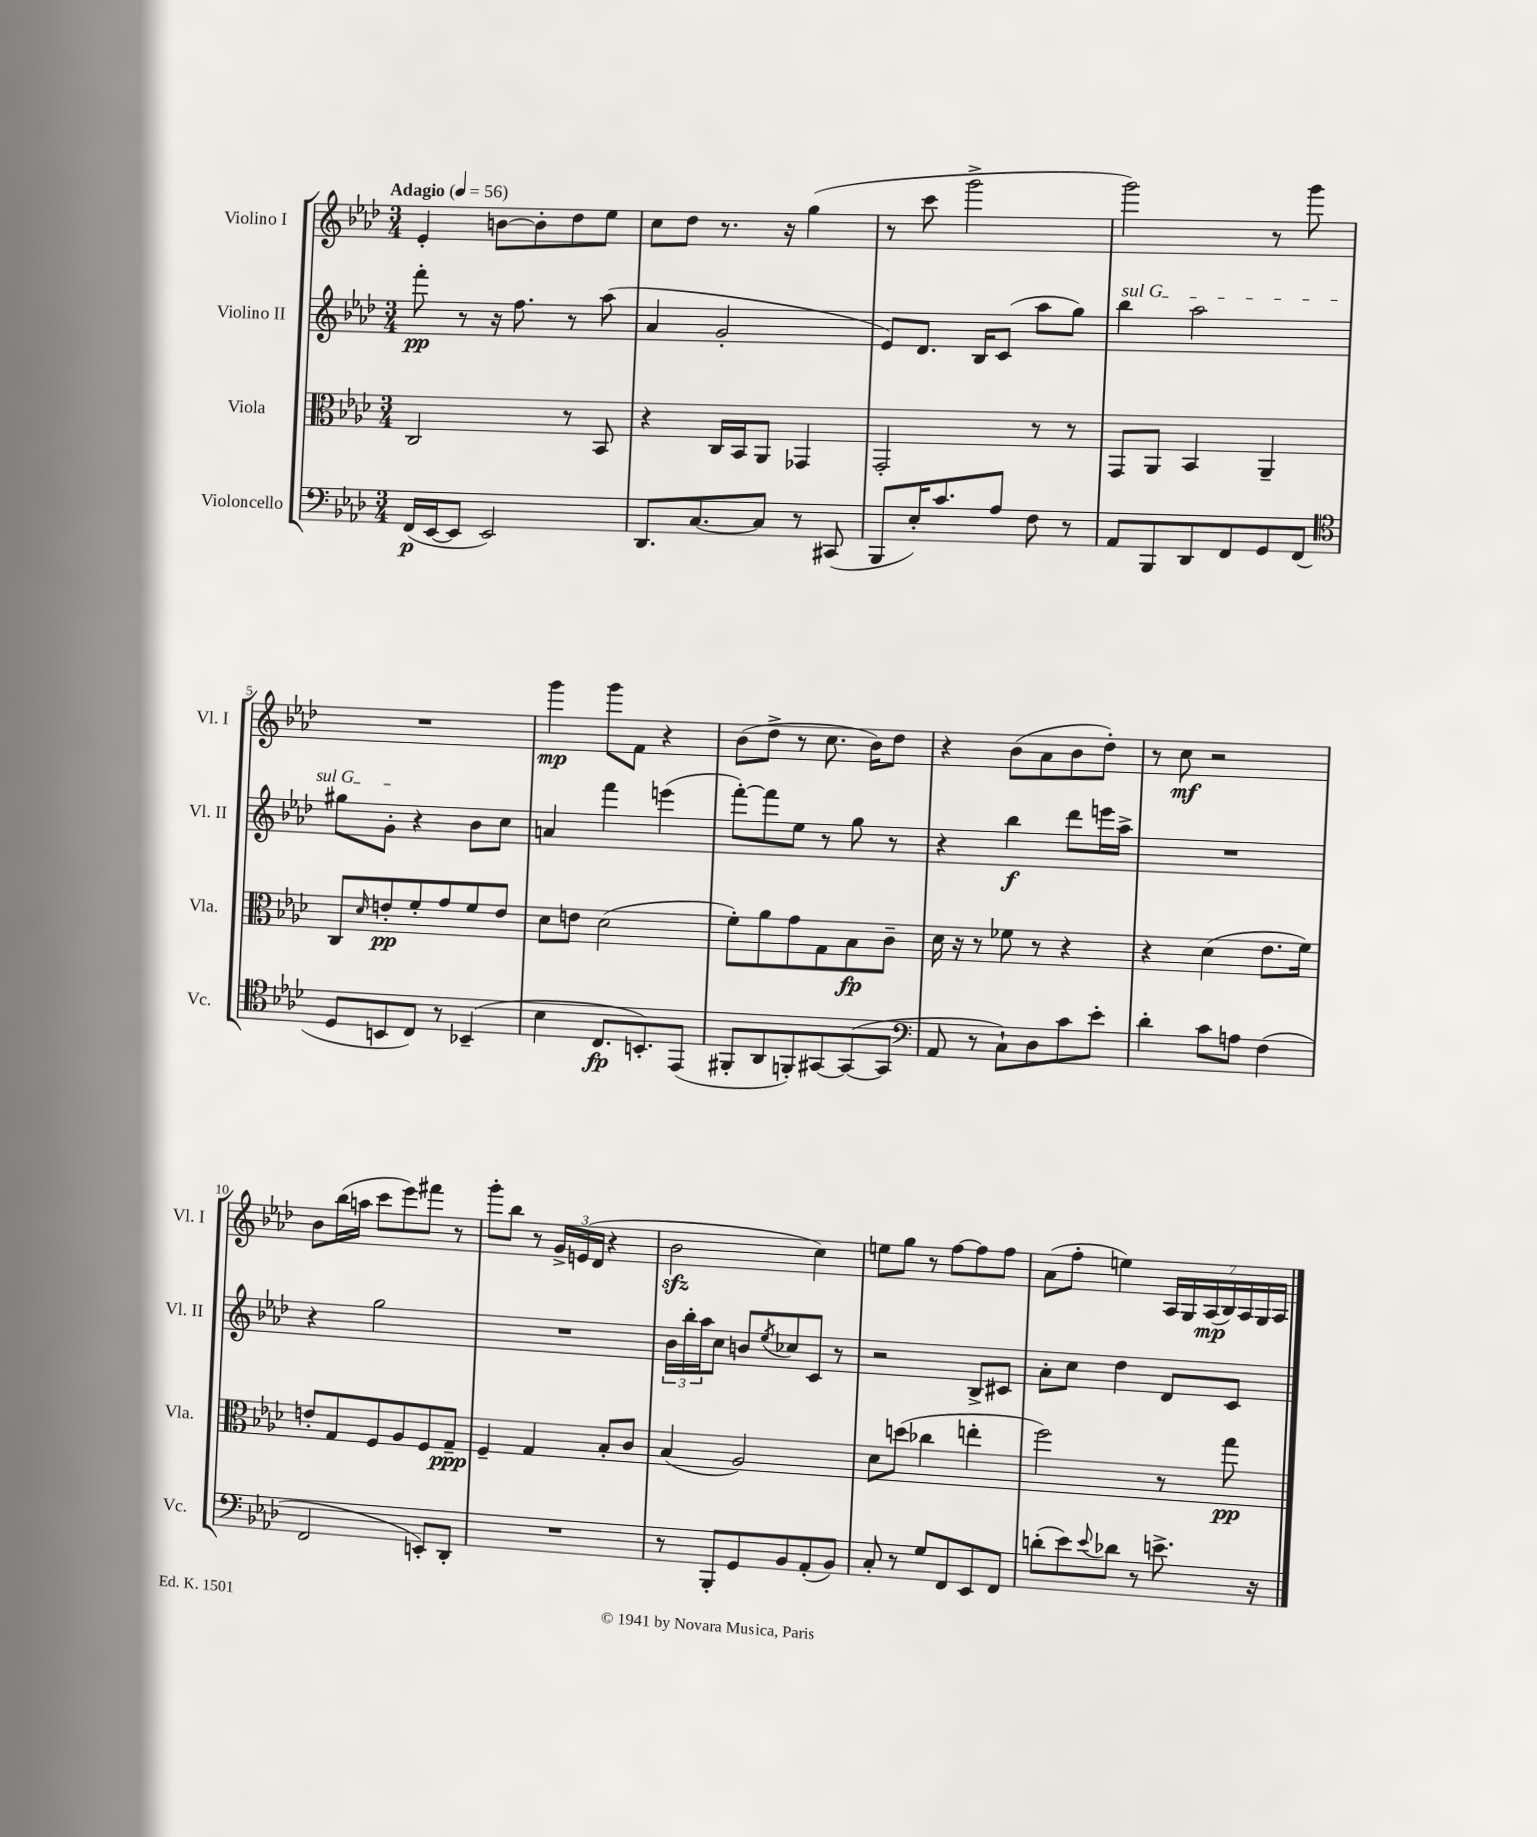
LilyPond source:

<<
\new StaffGroup <<
\new Staff = "s0" \with { instrumentName = "Violino I" shortInstrumentName = "Vl. I" } {
    \clef treble \key aes \major \numericTimeSignature \time 3/4 \tempo "Adagio" 4 = 56
    ees'4-. b'8~ b'8-. des''8 ees''8 |
    c''8 des''8 r8. r16 g''4( |
    r8 c'''8 g'''2-> |
    g'''2) r8 g'''8 |
    R2. |
    g'''4\mp g'''8 f'8 r4 |
    bes'8( des''8-> r8 c''8. bes'16) des''8 |
    r4 bes'8( aes'8 bes'8 des''8-.) |
    r8 c''8\mf r2 |
    bes'8 bes''16( a''16 c'''8 ees'''8) fis'''8 r8 |
    g'''8-. bes''8 r8 \tuplet 3/2 { g'16-> e'16( des'16 } r4 |
    bes'2\sfz c''4) |
    e''8 g''8 r8 f''8~ f''8 f''8 |
    aes'8( f''8-. e''4) \tuplet 7/4 { aes16 g16 aes16\mp( bes16) aes16 g16 aes16 } \bar "|." |
}
\new Staff = "s1" \with { instrumentName = "Violino II" shortInstrumentName = "Vl. II" } {
    \clef treble \key aes \major \numericTimeSignature \time 3/4
    f'''8-.\pp r8 r16 f''8. r8 aes''8( |
    aes'4 g'2-. |
    ees'8) des'8. bes16 c'8( aes''8 g''8) |
    \once \override TextSpanner.bound-details.left.text = \markup { \italic "sul G" } bes''4\startTextSpan aes''2 |
    gis''8 g'8-.\stopTextSpan r4 bes'8 c''8 |
    a'4 f'''4 e'''4( |
    f'''8~-.) f'''8 ees''8 r8 g''8 r8 |
    r4 bes''4\f des'''8 e'''16 aes''16-> |
    R2. |
    r4 g''2 |
    R2. |
    \tuplet 3/2 { bes'16 bes''16-. aes''16 } c''8 b'8 \acciaccatura { ees''8 } ces''8 c'8 r8 |
    r2 bes8-> cis'8 |
    aes'8-. c''8 des''4 des'8 c'8 \bar "|." |
}
\new Staff = "s2" \with { instrumentName = "Viola" shortInstrumentName = "Vla." } {
    \clef alto \key aes \major \numericTimeSignature \time 3/4
    c2 r8 bes,8 |
    r4 c16 bes,16 aes,8 ges,4 |
    g,2-. r8 r8 |
    g,8 aes,8 bes,4 aes,4-- |
    c8 \grace { des'16 } e'8-.\pp f'8-. g'8 f'8 e'8 |
    des'8 e'8 des'2( |
    f'8-.) aes'8 g'8 g8 bes8\fp c'8-- |
    des'16 r16 r8 fes'8 r8 r4 |
    r4 des'4( ees'8. f'16) |
    e'8-. g8 f8 aes8 f8 g8--\ppp |
    f4-- g4 bes8-. c'8 |
    bes4( aes2) |
    des'8 d''8( ces''4 e''4-. |
    f''2) r8 g''8\pp \bar "|." |
}
\new Staff = "s3" \with { instrumentName = "Violoncello" shortInstrumentName = "Vc." } {
    \clef bass \key aes \major \numericTimeSignature \time 3/4
    f,16\p( ees,16~ ees,8 ees,2) |
    des,8. c8.~ c8 r8 cis,8( |
    bes,,8 ees16-.) c'8. aes8 f8 r8 |
    aes,8 bes,,8 des,8 f,8 g,8 f,8( |
    \clef tenor des8 b,8 c8) r8 bes,4--( |
    bes4 c8.\fp b,8.-.) ees,8( |
    fis,8-. aes,8 f,8-.) gis,8~ gis,8~( gis,8 |
    \clef bass aes,8 r8 c8-!) des8 c'8 ees'8-. |
    des'4-. c'8 a8 f4( |
    f,2 e,8-.) des,8-. |
    R2. |
    r8 bes,,8-. g,8 bes,8 aes,8-.( bes,8) |
    c8-. r8 g8 f,8 ees,8 f,8 |
    d'8-.( ees'8) \appoggiatura { ees'8 } des'8 r8 e'8.-> r16 \bar "|." |
}
>>
>>
